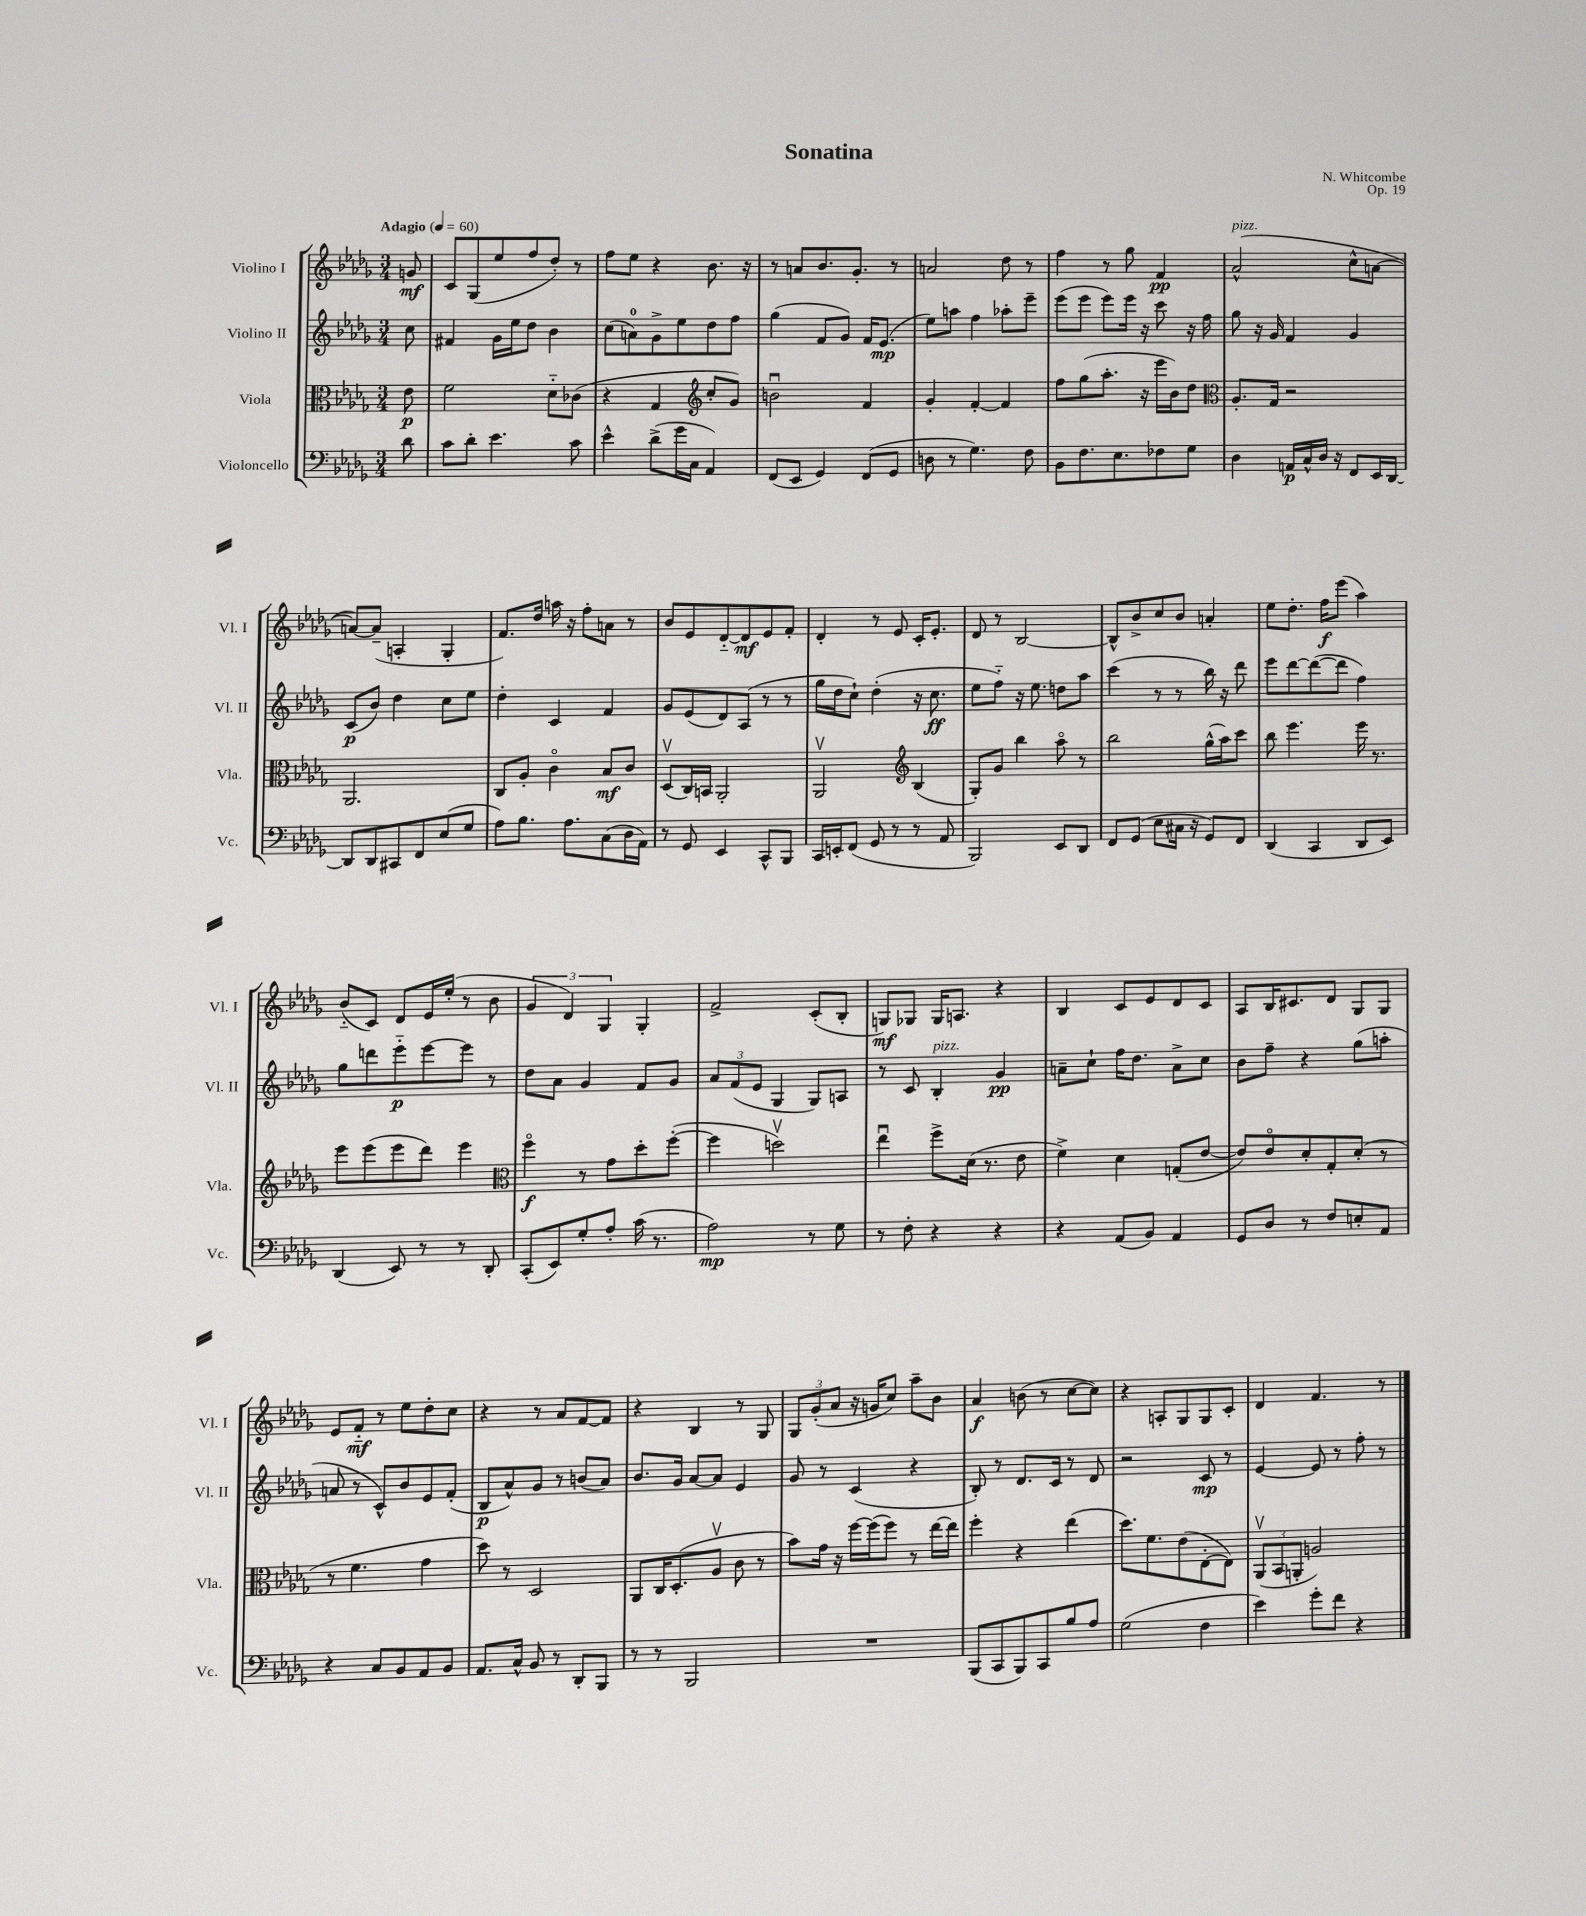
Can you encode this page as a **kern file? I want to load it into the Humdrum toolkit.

**kern	**kern	**kern	**kern
*staff4	*staff3	*staff2	*staff1
*clefF4	*clefC3	*clefG2	*clefG2
*k[b-e-a-d-g-]	*k[b-e-a-d-g-]	*k[b-e-a-d-g-]	*k[b-e-a-d-g-]
*M3/4	*M3/4	*M3/4	*M3/4
*MM60	*MM60	*MM60	*MM60
8d-	8e-	8cc	8g
=	=	=	=
8c	2f	4f#	8c
8d-'	.	.	(8G-
4.e-	.	16g-	8ee-
.	.	16ee-	.
.	.	8dd-	8ff
.	8d-'~	4b-	8dd-')
8c	(8c-	.	8r
=	=	=	=
4e-^^	4r	(8cc	8ff
.	.	8a)	8ee-
(8d-^	4G-	8g-^	4r
16g-	.	8ee-	.
16C	.	.	.
*	*clefG2	*	*
4AA-)	8cc'	8dd-	8.b-
.	8g-)	8ff	.
.	.	.	16r
=	=	=	=
(8FF	2bu	(4gg-	8r
8EE-	.	.	8a
4GG-)	.	8f	8.b-
.	.	8g-)	.
.	.	.	8.g-'
(8FF	4f	16f	.
.	.	(8.e-	.
8GG-	.	.	8r
=	=	=	=
8D	4g-'	8ee-)	2a
8r	.	8aa	.
4.G-)	[4f'	4ff	.
.	4f]	8aa-'	8dd-
8F	.	8eee-~	8r
=	=	=	=
8BB-	8ff	(8eee-	4ff
8.F	(8gg-	8eee-	.
.	8.aa-'	8eee-)	8r
8.E-	.	.	.
.	.	16eee-	8gg-
.	16r	16r	.
8F-	16eee-	8ccc	4f
.	16b-)	.	.
8G-	8dd-	16r	.
.	.	16ff	.
=	=	=	=
*	*clefC3	*	*
4D-	8.A-'	8gg-	(2a-^^
.	.	16r	.
.	16G-	16g-	.
16AA	2r	4f	.
16C^^	.	.	.
16D-	.	.	.
16r	.	.	.
8FF	.	4g-	8cc^^
16EE-	.	.	[8a
[16DD-	.	.	.
=	=	=	=
8DD-]	2.AA-	(8c	8a_)
8DD-	.	8b-)	(8a~]
8CC#	.	4dd-	4A'
8FF	.	.	.
(8E-	.	8cc	4G-'
8G-	.	8ee-	.
=	=	=	=
8A-)	8C	4dd-'	8.f)
8.B-	8A-'	.	.
.	.	.	16dd-
.	4co	4c	16aa
8.A-	.	.	16r
.	.	.	8ff'
(8C	8B-	4f	8a
16D-	8c	.	8r
16AA-)	.	.	.
=	=	=	=
8r	(8D-v	8g-	8b-
8GG-	16C)	(8e-	8e-
.	16BB	.	.
4EE-	2AA-'	8d-)	[8d-'~
.	.	(8A-	8d-]
8CC^^	.	8r	8e-
8BBB-	.	8r	8f'
=	=	=	=
16CC	2AA-v	16gg-	4d-'
16EE'	.	16dd-	.
(8FF	.	8cc`)	.
8GG-	.	(4dd-'	8r
8r	.	.	8e-
*	*clefG2	*	*
8r	(4B-	16r	16c'
.	.	8.cc	8.e-'
8AA-	.	.	.
=	=	=	=
2BBB-)	8G-')	8ee-	8d-
.	8g-	8ff'~)	8r
.	4bb-	16r	[2B-
.	.	8.ee-	.
8EE-	8aa-o	8dd	.
8DD-	8r	8aa-	.
=	=	=	=
8FF	2bb-	(4ccc	8B-^^]
(8GG-	.	.	8b-^
8E-	.	8r	8cc
16C#	.	8r	8b-
16r	.	.	.
8GG-)	(16gg-^^	16bb-)	4a'
.	16aa-)	16r	.
8FF	8ccc	8ddd-	.
=	=	=	=
(4DD-	8bb-	8eee-	8ee-
.	4.eee-	[8ddd-	8.dd-'
4CC	.	(8ddd-_	.
.	.	.	16ff
.	.	8ddd-]	(8eee-
8DD-	16eee-	4ff)	4aa-)
.	8.r	.	.
8EE-)	.	.	.
=	=	=	=
(4DD-	8eee-	8gg-	(8b-'~
.	(8eee-	8ddd	8c)
8EE-)	8eee-	8eee-'~	8d-
8r	8ddd-)	[8eee-	16e-
.	.	.	(16ee-'
8r	4eee-	8eee-]	8r
8DD-'	.	8r	8b-
=	=	=	=
*	*clefC3	*	*
(8CC'	4ffo	8dd-	6g-
8EE-)	.	8a-	.
.	.	.	6d-)
8G-'	8r	4g-	.
.	.	.	6G-
8A-'	8g-	.	.
(16c	8dd-'	8f	4G-'
8.r	.	.	.
.	([8ff'	8g-	.
=	=	=	=
2A-)	4ff]	12a-	2f^
.	.	(12f	.
.	.	12e-	.
.	2ddv)	4G-	.
8r	.	8G-)	(8c'
8G-	.	8A	8B-'
=	=	=	=
8r	4ee-u	8r	8G)
8F'	.	8c	8G-
4r	8ff^	4B-'	16G-
.	.	.	8.A
.	(16d-	.	.
.	8.r	.	.
4r	.	4g-	4r
.	8e-	.	.
=	=	=	=
4r	4f^)	8a~	4B-
.	.	8cc`	.
(8AA-	4d-	16ff	8c
.	.	8.dd-	.
8BB-)	.	.	8e-
4AA-	(8G'	8a^	8d-
.	[8e-	8cc	8c
=	=	=	=
8GG-	8e-])	8b-	8A-
8D-	8e-o	8ff~	16B-
.	.	.	8.c#
8r	8d-'	4r	.
8F	8G-'	.	8d-
8E'	(8d-'	(8gg-	8G-
8AA-	8r	8aa'	8G-
=	=	=	=
4r	8r	8a	8e-
.	4.f	8r	8f'~
8C	.	8c^^)	8r
8BB-	.	8b-	8ee-
8AA-	4g-	8e-	8dd-'
8BB-	.	(8f'	8cc
=	=	=	=
8.AA-	8dd-)	8B-	4r
.	8r	8a-^^)	.
16C^^	.	.	.
8BB-	2D-	8g-	8r
8r	.	8r	8a-
8DD-'	.	(8b	[8f
8BBB-	.	8a-)	8f]
=	=	=	=
8r	8AA-	8.b-	4r
8r	16C	.	.
.	(8.D-'	16g-	.
2BBB-	.	[8a-	4B-
.	8A-v	8a-]	.
.	8c	4e-	8r
.	8r	.	8G-
=	=	=	=
2.r	8b-)	8g-	12G-
.	.	.	(12g-'
.	16g-	8r	.
.	.	.	12a-
.	16r	.	.
.	[16ff	(4c	16r
.	(16ff]	.	16g
.	8ff)	.	8cc)
.	8r	4r	8aa-~
.	[16ee-	.	8b-
.	16ee-]	.	.
=	=	=	=
(8BBB-	4ff'	8B-')	4a-
8CC	.	8r	.
8BBB-)	4r	8.d-	(8b
8CC	.	.	8r
.	.	16c	.
8B-	(4ee-	8r	[8cc
8A-	.	8d-	8cc])
=	=	=	=
(2G-	8.dd-)	2r	4r
.	8.f	.	.
.	.	.	8A'
.	(8e-	.	8G-
4F	[8E-'	8c	8G-
.	8E-])	8r	8c'
=	=	=	=
4e-)	(12AA-v	[4e-	4d-
.	12BB-	.	.
.	12AA'	.	.
8g-'	2A)	8e-]	4.f
8f	.	8r	.
4r	.	8ff'	.
.	.	8r	8r
==	==	==	==
*-	*-	*-	*-
